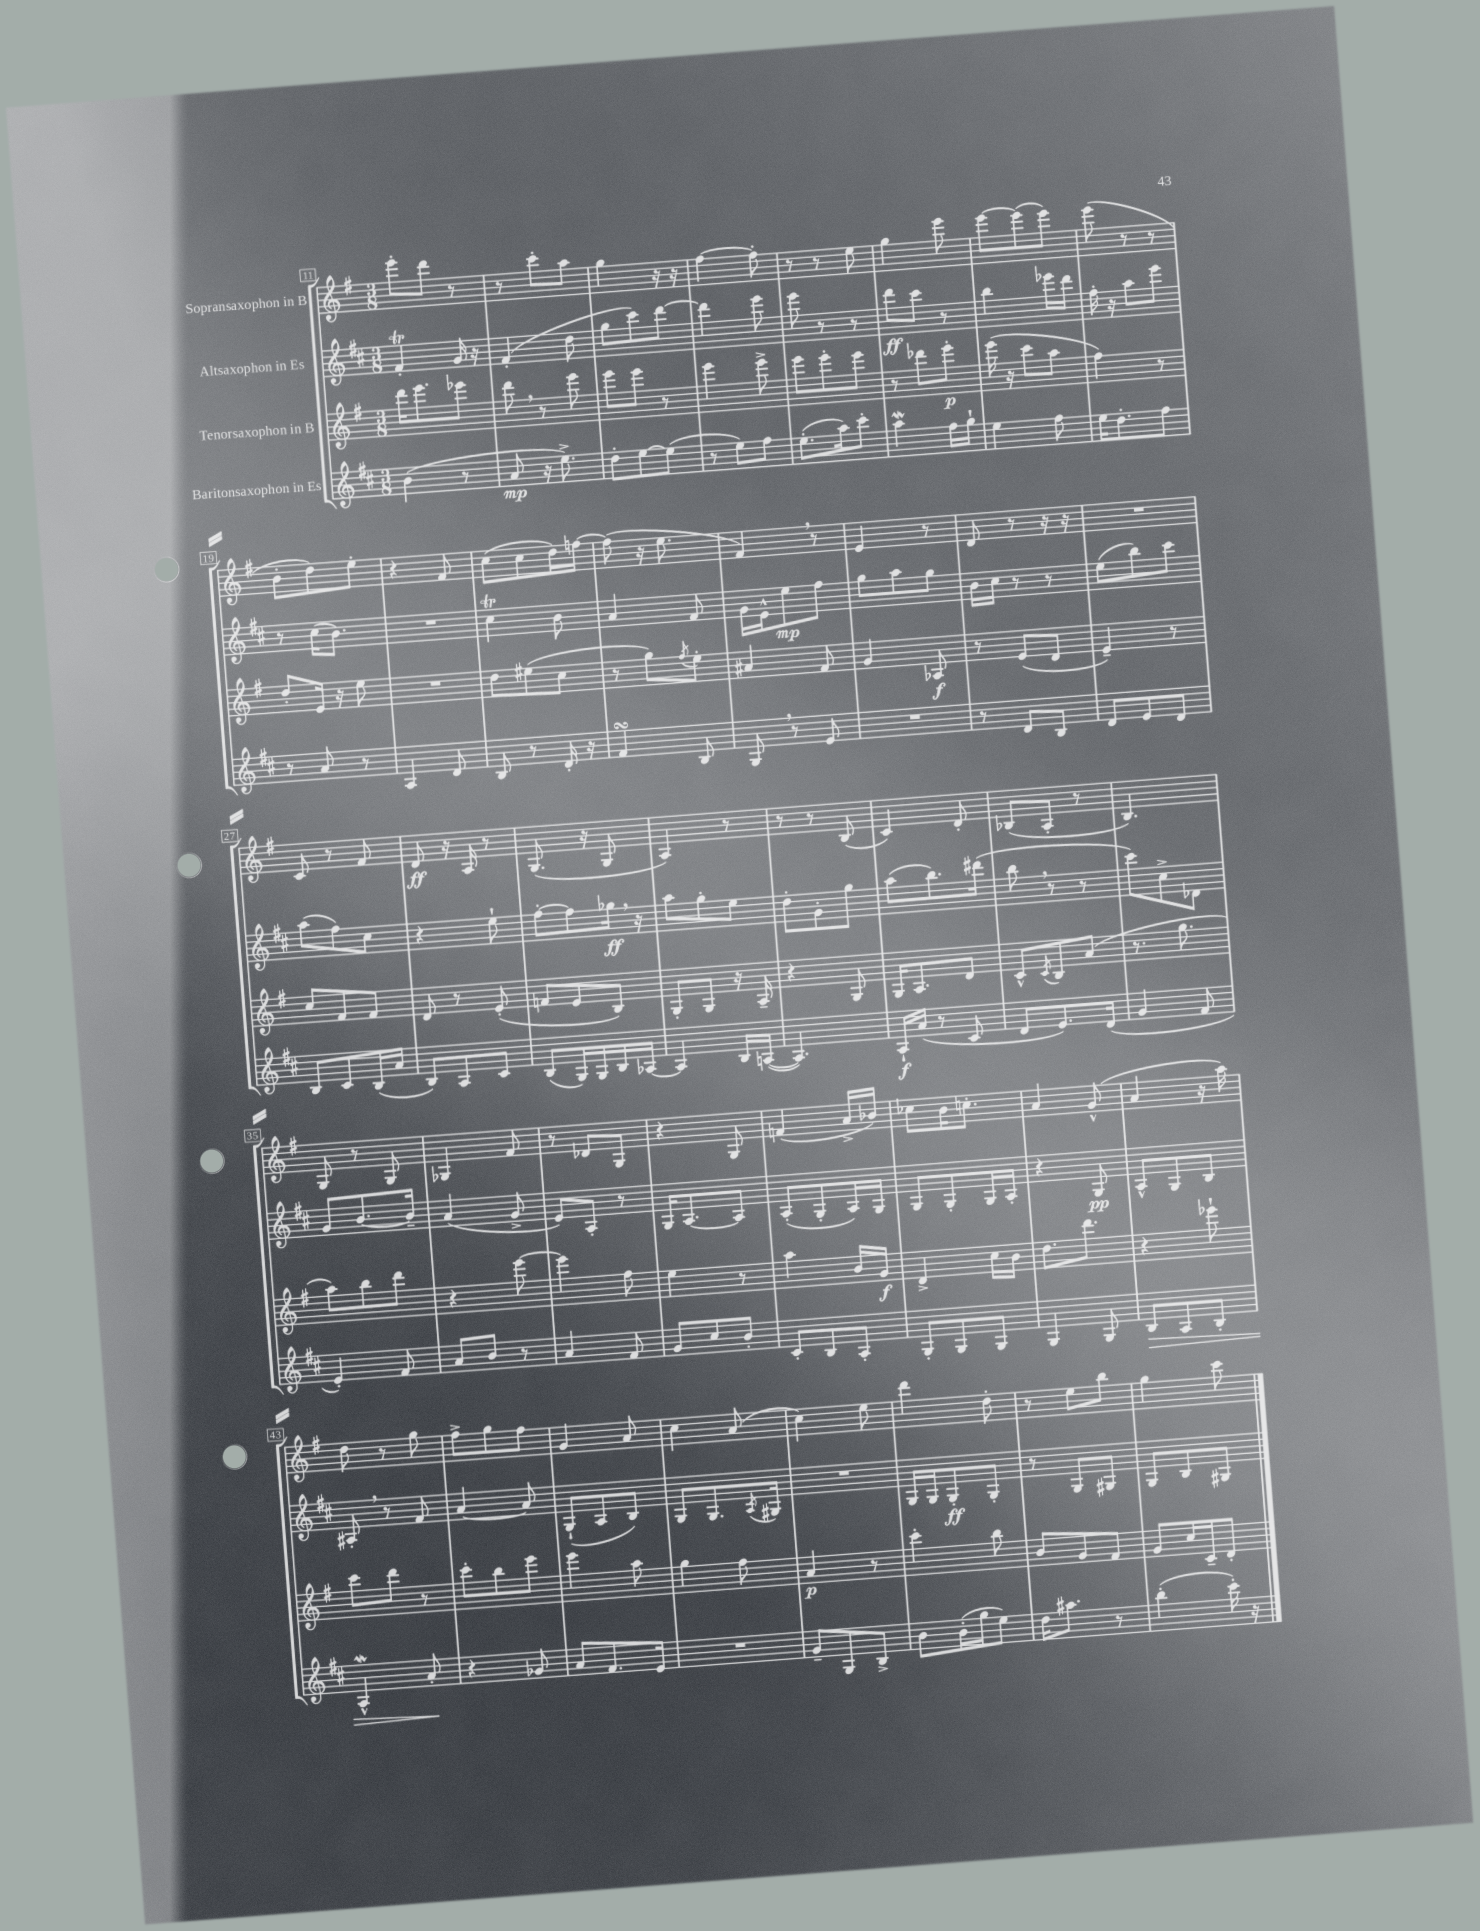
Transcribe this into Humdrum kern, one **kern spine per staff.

**kern	**dynam	**kern	**dynam	**kern	**dynam	**kern	**dynam
*part4	*part4	*part3	*part3	*part2	*part2	*part1	*part1
*staff4	*staff4	*staff3	*staff3	*staff2	*staff2	*staff1	*staff1
*I"Baritonsaxophon in Es	*	*I"Tenorsaxophon in B	*	*I"Altsaxophon in Es	*	*I"Sopransaxophon in B	*
*clefG2	*	*clefG2	*	*clefG2	*	*clefG2	*
*k[f#c#]	*	*k[f#]	*	*k[f#c#]	*	*k[f#]	*
*M3/8	*	*M3/8	*	*M3/8	*	*M3/8	*
=11	=11	=11	=11	=11	=11	=11	=11
(4b\	.	16ddd\KL	.	4f#t'/	.	8eee'\L	.
.	.	8.eee\	.	.	.	.	.
.	.	.	.	.	.	8ddd\J	.
8r	.	8eee-X\J	.	16g/	.	8r	.
.	.	.	.	16r	.	.	.
=12	=12	=12	=12	=12	=12	=12	=12
8a/	mp	8ddd,\	.	(4f#'/	.	8r	.
16r	.	8r	.	.	.	8ccc'\L	.
8.ee^\)	.	.	.	.	.	.	.
.	.	8eee\	.	8dd\	.	8aa\J	.
=13	=13	=13	=13	=13	=13	=13	=13
8dd'\L	.	8eee\L	.	8gg\L	.	4gg\	.
[8ee\	.	8eee\J	.	8ccc#\)	.	.	.
(8ee\J]	.	8r	.	[8ddd\J	.	16r	.
.	.	.	.	.	.	16r	.
=14	=14	=14	=14	=14	=14	=14	=14
8r	.	4eee\	.	4ddd\]	.	[4ff#\	.
8ee\L)	.	.	.	.	.	.	.
8ff#\J	.	8eee^\	.	8eee\	.	8ff#'\]	.
=15	=15	=15	=15	=15	=15	=15	=15
(8.ee'\L	.	8eee\L	.	8eee\	.	8r	.
.	.	8eee'\	.	8r	.	8r	.
16aa\k)	.	.	.	.	.	.	.
8ccc#'\J	.	8eee\J	.	8r	.	8ee\	.
=16	=16	=16	=16	=16	=16	=16	=16
4aaW\	.	8r	.	8ddd\L	ff	4gg\	.
.	.	8ddd-X\L	.	8ccc#\J	.	.	.
16ff#\LL	.	8eee'\J	p	8r	.	8eee\	.
16gg`\JJ	.	.	.	.	.	.	.
=17	=17	=17	=17	=17	=17	=17	=17
4ee\	.	(16eee\	.	4bb\	.	[8eee\L	.
.	.	16r	.	.	.	.	.
.	.	8ccc\L	.	.	.	(8eee\]	.
8ff#\	.	8aa\J	.	16eee-X\LL	.	8eee\J)	.
.	.	.	.	16ddd\JJ	.	.	.
=18	=18	=18	=18	=18	=18	=18	=18
16ee\KL	.	4ff#\)	.	16ff#'\	.	(8eee\	.
8.dd'\	.	.	.	16r	.	.	.
.	.	.	.	8aa\L	.	8r	.
8ff#\J	.	8r	.	8eee\J	.	8r	.
!!LO:LB:g=z
=19	=19	=19	=19	=19	=19	=19	=19
8r	.	8dd'/L	.	8r	.	8b'\L	.
8a/	.	16e/Jk	.	(16cc#\KL	.	8dd\)	.
.	.	16r	.	8.b\J)	.	.	.
8r	.	8ee\	.	.	.	8ee'\J	.
=20	=20	=20	=20	=20	=20	=20	=20
4A/	.	4.r	.	4.r	.	4r	.
8d/	.	.	.	.	.	8f#/	.
=21	=21	=21	=21	=21	=21	=21	=21
8B/	.	8dd\L	.	4cc#t\	.	(8cc\L	.
8r	.	(8ee#X\	.	.	.	8cc\	.
16d'/	.	8cc\J	.	8b\	.	16dd\L)	.
16r	.	.	.	.	.	[16ffn\JJ	.
=22	=22	=22	=22	=22	=22	=22	=22
4f#sSsS/	.	8r	.	4a/	.	(8ff\]	.
.	.	8gg\L)	.	.	.	16r	.
.	.	.	.	.	.	8.ee\	.
.	.	8qff#/	.	.	.	.	.
8B/	.	8ee'\J	.	8f#/	.	.	.
=23	=23	=23	=23	=23	=23	=23	=23
8G,/	.	4a#X/	.	16g\LL	.	4f#,/)	.
.	.	.	.	16e^^\J	.	.	.
8r	.	.	.	8ee\	mp	.	.
8e/	.	8f#/	.	8ff#\J	.	8r	.
=24	=24	=24	=24	=24	=24	=24	=24
4.r	.	4g/	.	8gg\L	.	4e/	.
.	.	.	.	8aa\	.	.	.
.	.	8A-X/	f	8gg\J	.	8r	.
=25	=25	=25	=25	=25	=25	=25	=25
8r	.	8r	.	16b\LL	.	8d/	.
.	.	.	.	16cc#\JJ	.	.	.
8d/L	.	(8e/L	.	8r	.	8r	.
8B/J	.	8d/J	.	8r	.	16r	.
.	.	.	.	.	.	16r	.
=26	=26	=26	=26	=26	=26	=26	=26
8d/L	.	4e~/)	.	(8ee\L	.	4.r	.
8e/	.	.	.	8bb\)	.	.	.
8d/J	.	8r	.	8ccc#\J	.	.	.
!!LO:LB:g=z
=27	=27	=27	=27	=27	=27	=27	=27
8B/L	.	8cc/L	.	(8aa\L	.	8c/	.
8c#/	.	8f#/	.	8ff#\)	.	8r	.
(16B/L	.	8f#/J	.	8cc#\J	.	8f#/	.
16a/JJ	.	.	.	.	.	.	.
=28	=28	=28	=28	=28	=28	=28	=28
8B/L)	.	8d/	.	4r	.	8d/	ff
8A/	.	8r	.	.	.	16r	.
.	.	.	.	.	.	16A/	.
8c#/J	.	(8e'/	.	8ee`\	.	8r	.
=29	=29	=29	=29	=29	=29	=29	=29
(8B/L	.	8fn/L	.	[8ff#'\L	.	(8.G/	.
16G/L)	.	8e/	.	8ff#\]	.	.	.
16G/	.	.	.	.	.	16r	.
16B/	.	8B/J)	.	16gg-X,\Jk	ff	8G/	.
[16A-X/JJ	.	.	.	16r	.	.	.
=30	=30	=30	=30	=30	=30	=30	=30
4A-/]	.	8G'/L	.	8aa\L	.	4A/)	.
.	.	8G/J	.	8gg'\	.	.	.
16B/LL	.	16r	.	8ee\J	.	8r	.
([16An/JJ	.	16A~/	.	.	.	.	.
=31	=31	=31	=31	=31	=31	=31	=31
4.A/])	.	4r	.	8dd'\L	.	8r	.
.	.	.	.	8g'\	.	8r	.
.	.	8G/	.	8gg\J	.	(8B/	.
=32	=32	=32	=32	=32	=32	=32	=32
16A`/LL	f	16G/KL	.	(8aa\L	.	4c/)	.
(16a/JJ	.	8.A/	.	.	.	.	.
8r	.	.	.	8.bb\)	.	.	.
8c#/	.	8d/J	.	.	.	8d'/	.
.	.	.	.	(16ddd#X\Jk	.	.	.
=33	=33	=33	=33	=33	=33	=33	=33
8d/L	.	8c^^/L	.	8bb,\	.	(8B-X/L	.
.	.	8qc/	.	.	.	.	.
8.e/)	.	8B/	.	8r	.	8A'/J	.
.	.	(8a/J	.	8r	.	8r	.
(16d/Jk	.	.	.	.	.	.	.
=34	=34	=34	=34	=34	=34	=34	=34
4g/	.	8.r	.	8ccc#\L)	.	4.B/)	.
.	.	.	.	8cc#^\	.	.	.
.	.	8.gg\	.	.	.	.	.
8f#/	.	.	.	8d-X\J	.	.	.
!!LO:LB:g=z
=35	=35	=35	=35	=35	=35	=35	=35
4e'/)	.	8aa\L)	.	8g/L	.	8G/	.
.	.	8bb\	.	[8.b/	.	8r	.
8f#/	.	8ddd\J	.	.	.	8G/	.
.	.	.	.	16b~/Jk]	.	.	.
=36	=36	=36	=36	=36	=36	=36	=36
8a/L	.	4r	.	(4a/	.	4G-X/	.
8b/J	.	.	.	.	.	.	.
8r	.	[8eee\	.	8g^/	.	8f#/	.
=37	=37	=37	=37	=37	=37	=37	=37
4a/	.	4eee\]	.	8e/L)	.	8r	.
.	.	.	.	8A'/J	.	8d-X/L	.
8f#/	.	8ff#\	.	8r	.	8G/J	.
=38	=38	=38	=38	=38	=38	=38	=38
8g/L	.	4ee\	.	16G/KL	.	4r	.
.	.	.	.	[8.A/	.	.	.
8cc#/	.	.	.	.	.	.	.
8b'/J	.	8r	.	8A/J]	.	8G/	.
=39	=39	=39	=39	=39	=39	=39	=39
8c#'/L	.	4aa\	.	(8A'/L	.	(4fn/	.
8B/	.	.	.	8G'/	.	.	.
8A'/J	.	16b/LL	.	16A/L)	.	16a^/LL	.
.	.	16g/JJ	f	16G/JJ	.	16b-X/JJ)	.
=40	=40	=40	=40	=40	=40	=40	=40
8G'/L	.	4d^/	.	8G/L	.	8cc-X\L	.
8G/	.	.	.	8G'/	.	16b\K	.
.	.	.	.	.	.	8.ccn'\J	.
8G/J	.	16cc\LL	.	16G/L	.	.	.
.	.	16b\JJ	.	16A'/JJ	.	.	.
=41	=41	=41	=41	=41	=41	=41	=41
4G/	.	8.dd\L	.	4r	.	4a/	.
.	.	8.ddd\J	.	.	.	.	.
8G/	.	.	.	8G/	pp	(8g^^/	.
=42	=42	=42	=42	=42	=42	=42	=42
!	!LO:HP:b	!	!	!	!	!	!
8B/L	>	4r	.	8A^^/L	.	4a/	.
8A/	.	.	.	8G/	.	.	.
8B'/J	.	8eee-X`\	.	8B/J	.	16r	.
.	.	.	.	.	.	16aa\)	.
!!LO:LB:g=z
=43	=43	=43	=43	=43	=43	=43	=43
4AW^^/	.	8ccc\L	.	8A#X',/	.	8dd\	.
.	.	8ddd\J	.	8r	.	8r	.
8a'/	.	8r	.	8f#/	.	8gg\	.
.	]	.	.	.	.	.	.
=44	=44	=44	=44	=44	=44	=44	=44
4r	.	8ccc'\L	.	[4a/	.	8ff#^\L	.
.	.	8bb\	.	.	.	8gg\	.
8g-X/	.	8eee\J	.	8a/]	.	8ff#\J	.
=45	=45	=45	=45	=45	=45	=45	=45
8a/L	.	4eee\	.	(8G`/L	.	4g/	.
8.f#/	.	.	.	8A/	.	.	.
.	.	8aa\	.	8B/J)	.	8a/	.
16e/Jk	.	.	.	.	.	.	.
=46	=46	=46	=46	=46	=46	=46	=46
4.r	.	4gg\	.	8G/L	.	4cc\	.
.	.	.	.	8.G/	.	.	.
.	.	8ff#\	.	.	.	(8a/	.
.	.	.	.	8qA/	.	.	.
.	.	.	.	16G#X/Jk	.	.	.
=47	=47	=47	=47	=47	=47	=47	=47
8g~/L	.	4a/	p	4.r	.	4cc\)	.
8G/	.	.	.	.	.	.	.
8B^/J	.	8r	.	.	.	8ee\	.
=48	=48	=48	=48	=48	=48	=48	=48
8b\L	.	4ccc'\	.	16G/LL	.	4ddd\	.
.	.	.	.	16G/J	.	.	.
(16b'\L	.	.	.	8G'/	ff	.	.
16gg\J	.	.	.	.	.	.	.
8ee\J)	.	8bb\	.	8G'/J	.	8dd'\	.
=49	=49	=49	=49	=49	=49	=49	=49
16dd\KL	.	8b/L	.	8r	.	8r	.
8.aa#X\J	.	.	.	.	.	.	.
.	.	8g/	.	8G/L	.	8ee\L	.
8r	.	8f#/J	.	8G#X/J	.	8bb\J	.
=50	=50	=50	=50	=50	=50	=50	=50
(4bb'\	.	8g/L	.	8G/L	.	4gg\	.
.	.	16cc/L	.	8B/	.	.	.
.	.	16c~/J	.	.	.	.	.
16ccc#'\)	.	8d'/J	.	8G#X/J	.	8ccc\	.
16r	.	.	.	.	.	.	.
==	==	==	==	==	==	==	==
*-	*-	*-	*-	*-	*-	*-	*-
